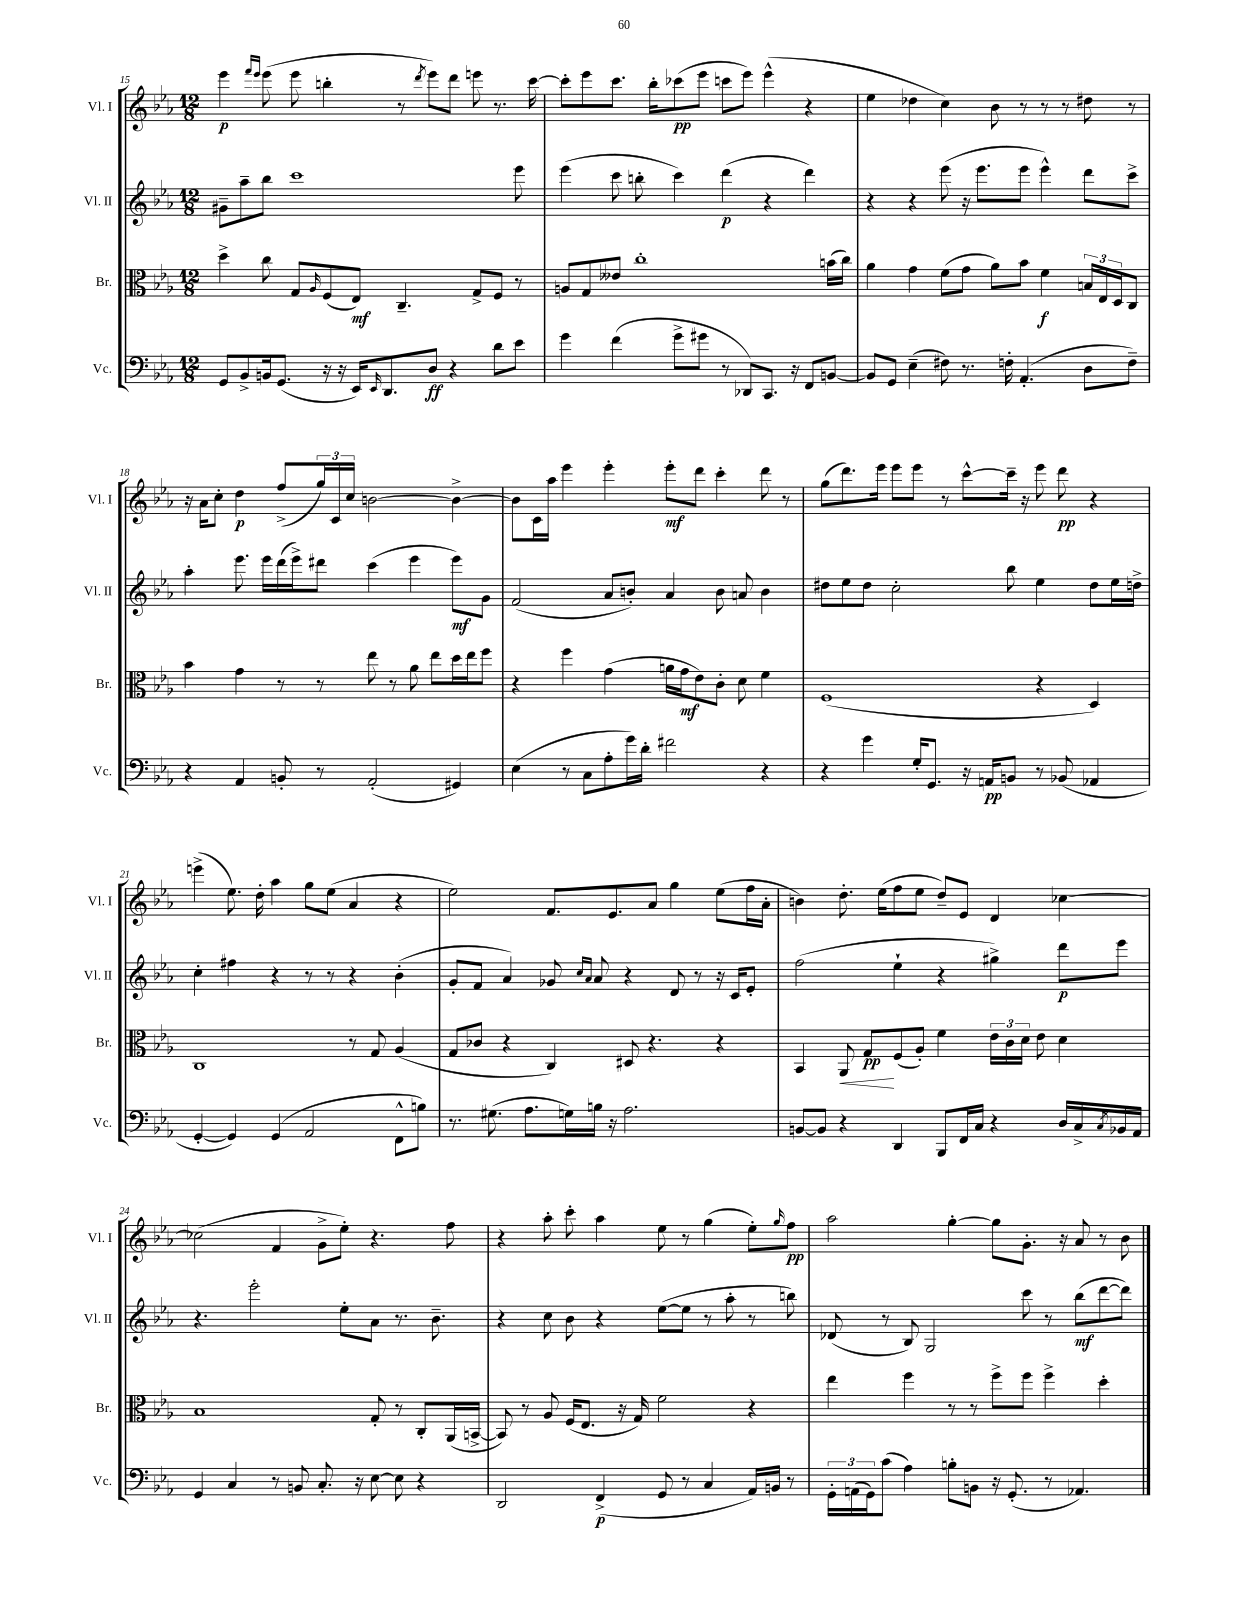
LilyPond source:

<<
\new StaffGroup <<
\new Staff = "s0" \with { instrumentName = "Vl. I" shortInstrumentName = "Vl. I" } {
    \clef treble \key ees \major \numericTimeSignature \time 12/8
    ees'''4\p \grace { f'''16 ees'''16 } ees'''8( ees'''8 b''4-. r8 \acciaccatura { d'''8 } ees'''8) d'''8 e'''8 r8. c'''16~ |
    c'''8-. ees'''8 c'''8. bes''16-. ces'''8\pp( ees'''8 c'''8 ees'''8) ees'''4-^( r4 |
    ees''4 des''4 c''4) bes'8 r8 r8 r8 dis''8 r8 |
    r16 aes'16 c''8-. d''4\p f''8->( \tuplet 3/2 { g''16) c'16 c''16 } b'2~ b'4~-> |
    b'8 c'16 aes''16 ees'''4 ees'''4-. ees'''8-.\mf d'''8 c'''4-. d'''8 r8 |
    g''8( d'''8.) ees'''16 ees'''8 ees'''8 r8 c'''8~-^ c'''16-- r16 ees'''8 d'''8\pp r4 |
    e'''4->( ees''8.) d''16-. aes''4 g''8 ees''8( aes'4 r4 |
    ees''2) f'8. ees'8. aes'8 g''4 ees''8( f''16 aes'16-. |
    b'4) d''8.-. ees''16( f''8 ees''8 d''8--) ees'8 d'4 ces''4~ |
    ces''2( f'4 g'8-> ees''8-.) r4. f''8 |
    r4 aes''8-. c'''8-. aes''4 ees''8 r8 g''4( ees''8-.) \grace { g''16 } f''8\pp |
    aes''2 g''4~-. g''8 g'8.-. r16 aes'8 r8 bes'8 \bar "|." |
}
\new Staff = "s1" \with { instrumentName = "Vl. II" shortInstrumentName = "Vl. II" } {
    \clef treble \key ees \major \numericTimeSignature \time 12/8
    gis'8-- aes''8-- bes''8 c'''1 ees'''8 |
    ees'''4( c'''8 b''8-. c'''4) d'''4\p( r4 d'''4) |
    r4 r4 ees'''8( r16 ees'''8. ees'''8 ees'''4-^) d'''8 c'''8-> |
    aes''4-. ees'''8. ees'''16 d'''16( ees'''16->) dis'''8 c'''4( ees'''4 ees'''8\mf) g'8 |
    f'2( aes'8 b'8-.) aes'4 b'8 a'8 b'4 |
    dis''8 ees''8 dis''8 c''2-. bes''8 ees''4 dis''8 ees''16 d''16-> |
    c''4-. fis''4 r4 r8 r8 r4 bes'4-.( |
    g'8-. f'8 aes'4) ges'8 \grace { c''16 aes'16 } aes'8 r4 d'8 r8 r16 c'16 ees'8-. |
    f''2( ees''4-! r4 gis''4->) d'''8\p ees'''8 |
    r4. ees'''2-. ees''8-. aes'8 r8. bes'8.-- |
    r4 c''8 bes'8 r4 ees''8~( ees''8 r8 aes''8-. r8 b''8) |
    des'8( r8 bes8) g2 c'''8 r8 bes''8\mf( d'''8~ d'''8) \bar "|." |
}
\new Staff = "s2" \with { instrumentName = "Br." shortInstrumentName = "Br." } {
    \clef alto \key ees \major \numericTimeSignature \time 12/8
    d''4-> c''8 g8 \grace { aes16 } f8( ees8\mf) c4.-- g8-> f8 r8 |
    a8 g8 eeses'8 c''1-. b'16( c''16) |
    aes'4 g'4 f'8( g'8 aes'8) bes'8 f'4\f \tuplet 3/2 { b16 ees16 d16 } c8 |
    bes'4 g'4 r8 r8 ees''8 r8 aes'8 ees''8 d''16 ees''16 f''8 |
    r4 f''4 g'4( a'16 g'16\mf ees'8) c'8-. d'8 f'4 |
    f1( r4 d4) |
    c1 r8 g8 aes4( |
    g8 ces'8 r4 c4) dis8 r4. r4 |
    bes,4 aes,8\< g8\pp\! f8( aes8-.) f'4 \tuplet 3/2 { ees'16 c'16 d'16 } ees'8 d'4 |
    bes1 g8-. r8 c8-. aes,16( b,16~-> |
    b,8) r8 aes8 f16( ees8. r16 g16) f'2 r4 |
    ees''4 f''4 r8 r8 f''8-> f''8 f''4-> d''4-. \bar "|." |
}
\new Staff = "s3" \with { instrumentName = "Vc." shortInstrumentName = "Vc." } {
    \clef bass \key ees \major \numericTimeSignature \time 12/8
    g,8 bes,8-> b,16 g,8.( r16 r16 ees,16) \grace { ees,16 } d,8. d8\ff r4 d'8 ees'8 |
    g'4 f'4( g'8-> gis'8 r8 des,8) c,8. r16 f,8 b,8~ |
    b,8 g,8 ees4--( fis8) r8. f16-. aes,4.-.( d8 f8--) |
    r4 aes,4 b,8-. r8 aes,2-.( gis,4) |
    ees4( r8 c8 aes8-. g'16) d'16-. fis'2 r4 |
    r4 g'4 g16-. g,8. r16 a,16\pp b,8 r8 bes,8( aes,4 |
    g,4~-. g,4) g,4( aes,2 f,8-^ b8) |
    r8. gis8.( aes8. g16) b16 r16 aes2. |
    b,8~ b,8 r4 d,4 bes,,8 f,16 c16 r4 d16 c16-> \acciaccatura { c8 } bes,16 aes,16 |
    g,4 c4 r8 b,8 c8.-. r16 ees8~ ees8 r4 |
    d,2 f,4->\p( g,8 r8 c4 aes,16) b,16 r8 |
    \tuplet 3/2 { g,16-. a,16( g,16) } c'8( aes4) b8-. b,8 r16 g,8.-.( r8 aes,4.) \bar "|." |
}
>>
>>
\layout { \context { \Score currentBarNumber = #15 } }
